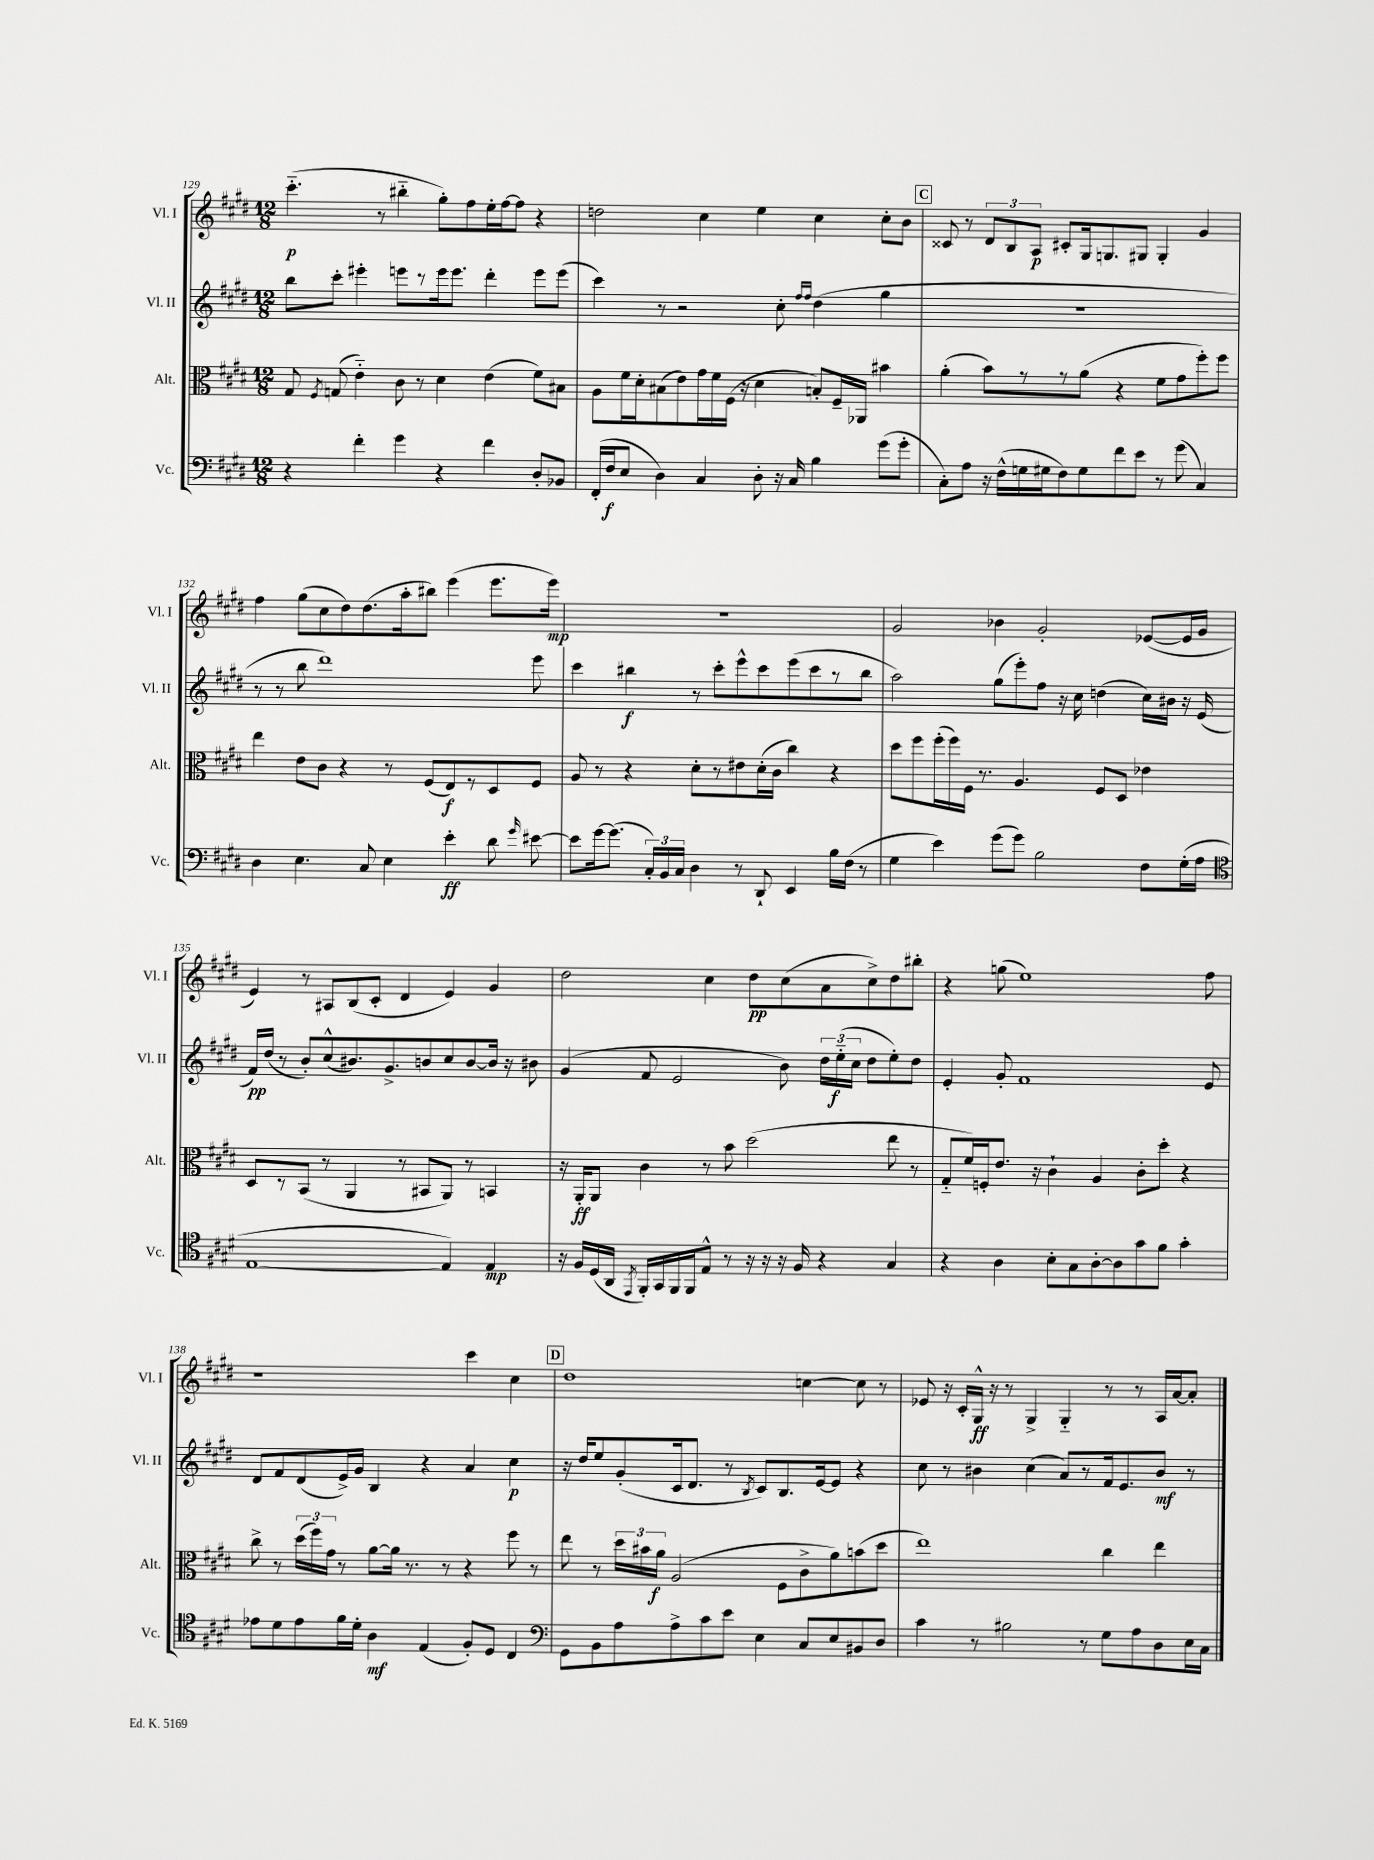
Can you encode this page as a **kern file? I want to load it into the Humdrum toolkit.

**kern	**kern	**kern	**kern
*staff4	*staff3	*staff2	*staff1
*clefF4	*clefC3	*clefG2	*clefG2
*k[f#c#g#d#]	*k[f#c#g#d#]	*k[f#c#g#d#]	*k[f#c#g#d#]
*M12/8	*M12/8	*M12/8	*M12/8
4r	8G#/	8bb\L	(4.ccc#'~\
.	8qF#/	.	.
.	(8G/	8ccc#'\J	.
4f#'\	4e'~\)	4eee#'\	.
.	.	.	8r
4g#\	8c#\	8eee\L	4bb#'~\
.	8r	8r	.
4r	4d#\	16eee\k	8gg#'\L)
.	.	8.eee\J	.
.	.	.	8ff#\
4f#\	(4e\	4ddd#'\	16ee'\L
.	.	.	[16ff#\J
.	.	.	8ff#\]J
8D#'/L	8f#\L)	8eee\L	4r
8BB-/J	8B#\J	(8eee\J	.
=	=	=	=
(16FF#'/LL	8A\L	4ccc#\)	2dd\
16F#/J	.	.	.
8E/J	16f#\L	.	.
.	16d#'\J	.	.
4D#\)	(8B#\	8r	.
.	8e\)	2r	.
4C#/	16g#\L	.	4cc#\
.	16f#\	.	.
.	(16F#\JJ	.	.
.	16r	.	.
8D#'\	4d#\	.	4ee\
16r	.	8cc#'\	.
16C#/	.	.	.
.	.	16qqff#/LL	.
.	.	16qqff#/JJ	.
4B\	8B'/L)	(4dd#\	4cc#\
.	16F#~/L	.	.
.	16AA-/JJ	.	.
(8g#\L	4b#\	4gg#\	8cc#'\L
8g#'\J	.	.	8b\J
=	=	=	=
8C#'\L)	(4a'\	1.r	8c##/
8A\J	.	.	8r
16r	8b\L)	.	12d#/L
(16F#^^\LL	.	.	.
.	.	.	12B/
16G\	8r	.	.
.	.	.	12A/J
16G#\J	.	.	.
8F#\)	8r	.	8c#'/L
8G#\	(8a\J	.	16G#/k
.	.	.	8.G/
8f#\	4r	.	.
8e\J	.	.	8G#/J
8r	8f#\L	.	4G#'/
(8g#\	8g#\	.	.
4C#/)	8ff#'\)	.	4g#/
.	8ff#\J	.	.
=	=	=	=
4D#\	4ee\	8r	4ff#\
.	.	8r	.
4.E\	8e\L	8bb\	(8gg#\L
.	8c#\J	1ddd#)	8cc#\
.	4r	.	8dd#\)
8C#/	.	.	(8.dd#\
4E\	8r	.	.
.	.	.	16aa'\k
.	(8F#/L	.	8bb#\J)
4e'\	8E/)	.	(4eee\
.	8r	.	.
8d#\	8D#/	.	8.eee\L
16qqg#/	.	.	.
[8e#\	8F#/J	8eee\	.
.	.	.	16eee\Jk)
=	=	=	=
8e#\]L	8A/	4ccc#\	1.r
[16g#\k	8r	.	.
(8.g#\]J	.	.	.
.	4r	4bb#\	.
24C#'/LL)	.	.	.
24BB/	.	.	.
24C#/JJ	.	.	.
4D#\	8d#'\L	8r	.
.	8r	8ccc#'\L	.
8r	8e#\	8eee^^\	.
8DD#`/	(16d#'\L	8ccc#\	.
.	16c#\JJ	.	.
4EE/	4cc#\)	(8eee\	.
.	.	8ccc#\	.
16B\LL	4r	8r	.
(16F#\JJ	.	.	.
8r	.	8bb#\J	.
=	=	=	=
4G#\	8dd#\L	2aa\)	2g#/
.	8ff#\	.	.
4e\)	(16ff#'\L	.	.
.	16ff#\)	.	.
.	16F#\JJ	.	.
.	8.r	.	.
(8g#\L	.	(8gg#\L	4b-\
8g#\J)	4.A/	8eee'\)	.
2B\	.	8ff#\J	2g#'/
.	.	16r	.
.	.	16cc#\	.
.	8F#/L	(4dd\	.
.	8D#/J	.	.
8F#\L	4e-\	16cc#\LL)	([8e-/L
.	.	16b#\JJ	.
(16G#'\L	.	16r	16e-/]L
16A\JJ	.	(16e/	16g#/JJ
=	=	=	=
*clefC4	*	*	*
[1E	8D#/L	16f#/LL)	4e/)
.	.	(16dd#/JJ	.
.	8r	8r	.
.	(8BB/J	8b'/L)	8r
.	8r	(8cc#^^/	8A#/L
.	4AA/	8.b#/)	(8B/
.	.	.	8c#'/J
.	.	8.g#^/	.
.	8r	.	4d#/
.	8BB#/L	8b/	.
4E/])	8AA/J)	8cc#/	4e/)
.	8r	[8b/	.
4E/	4BB/	16b/]Jk	4g#/
.	.	16r	.
.	.	8b#\	.
=	=	=	=
16r	16r	(4g#/	2dd#\
16F#/LL	16AA'/LK	.	.
(16D#/	8AA/J	.	.
16AA/JJ	.	.	.
8qEE/	.	.	.
16FF#'/LL)	4c#\	8f#/	.
16GG#/	.	.	.
16FF#/	.	2e/	.
16FF#/J	.	.	.
8E^^/J	8r	.	4cc#\
8r	8b\	.	.
16r	(2dd#\	.	8dd#\L
16r	.	.	.
16r	.	8b\)	(8cc#\
16F#/	.	.	.
4r	.	24dd#\LL	8a\
.	.	(24ee'~\	.
.	.	24cc#\JJ	.
.	.	8dd#\L	8cc#^\)
4G#/	8ee\	8ee'\)	8dd#\
.	8r	8dd#\J	8bb#'\J
=	=	=	=
4r	8G#'~/L	4e'/	4r
.	16f#/L)	.	.
.	16F'/J	.	.
4A\	8.e/J	8g#'/	(8gg\
.	.	1f#	1ee)
.	16r	.	.
8B'\L	4c#`\	.	.
8G#\	.	.	.
[8A'\	4A/	.	.
8A\]	.	.	.
8g#\	8c#'\L	.	.
8f#\J	8dd#'\J	.	.
4g#'\	4r	.	.
.	.	8e/	8ff#\
=	=	=	=
8e-\L	8cc#^\	8d#/L	1r
8d#\	8r	8f#/	.
8e-\	(24dd#\LL	(8d#/	.
.	24ff#\)	.	.
.	24g#\JJ	.	.
16f#\L	8r	16e^/L)	.
16d#'\JJ	.	16g#/JJ	.
4A\	[8a\L	4B/	.
.	16a\]Jk	.	.
.	8.r	.	.
(4E/	.	4r	.
.	8r	.	.
8F#'/L)	4r	4a/	4ccc#\
8D#/J	.	.	.
4C#/	8ff#\	4cc#\	4cc#\
.	8r	.	.
=	=	=	=
*clefF4	*	*	*
8GG#\L	8ee\	16r	1dd#
.	.	16dd#/LK	.
8BB\	8r	8ee/	.
8A\	24dd#\LL	(8g#'/	.
.	24b#\	.	.
.	24a\JJ	.	.
8A^\	(2A/	16c#/k	.
.	.	8.d#/J	.
8c#\	.	.	.
8e\J	.	8r	.
.	.	8qB/	.
4E\	.	8c#/L)	.
.	8F#\L	8.B/	.
8C#/L	8c#^\	.	[4cc\
.	.	[16e/k	.
8E/	8a\)	8e/]J	.
8BB#/	(8b\	4r	8cc\]
8D#/J	8dd#\J	.	8r
=	=	=	=
4c#\	1ee)	8cc#\	8e-/
.	.	8r	16r
.	.	.	16c#'/LL
8r	.	4b#\	16G#^^/JJ
.	.	.	16r
2B#\	.	.	8r
.	.	(4cc#\	4G#^/
.	.	8a/L)	4G#'~/
8r	.	8r	.
8G#\L	4cc#\	16f#/k	8r
.	.	8.e/	.
8A\	.	.	8r
8D#\	4ee\	8b#/J	16A/LL
.	.	.	[16a/J
16E\L	.	8r	8a'/]J
16C#\JJ	.	.	.
==	==	==	==
*-	*-	*-	*-
